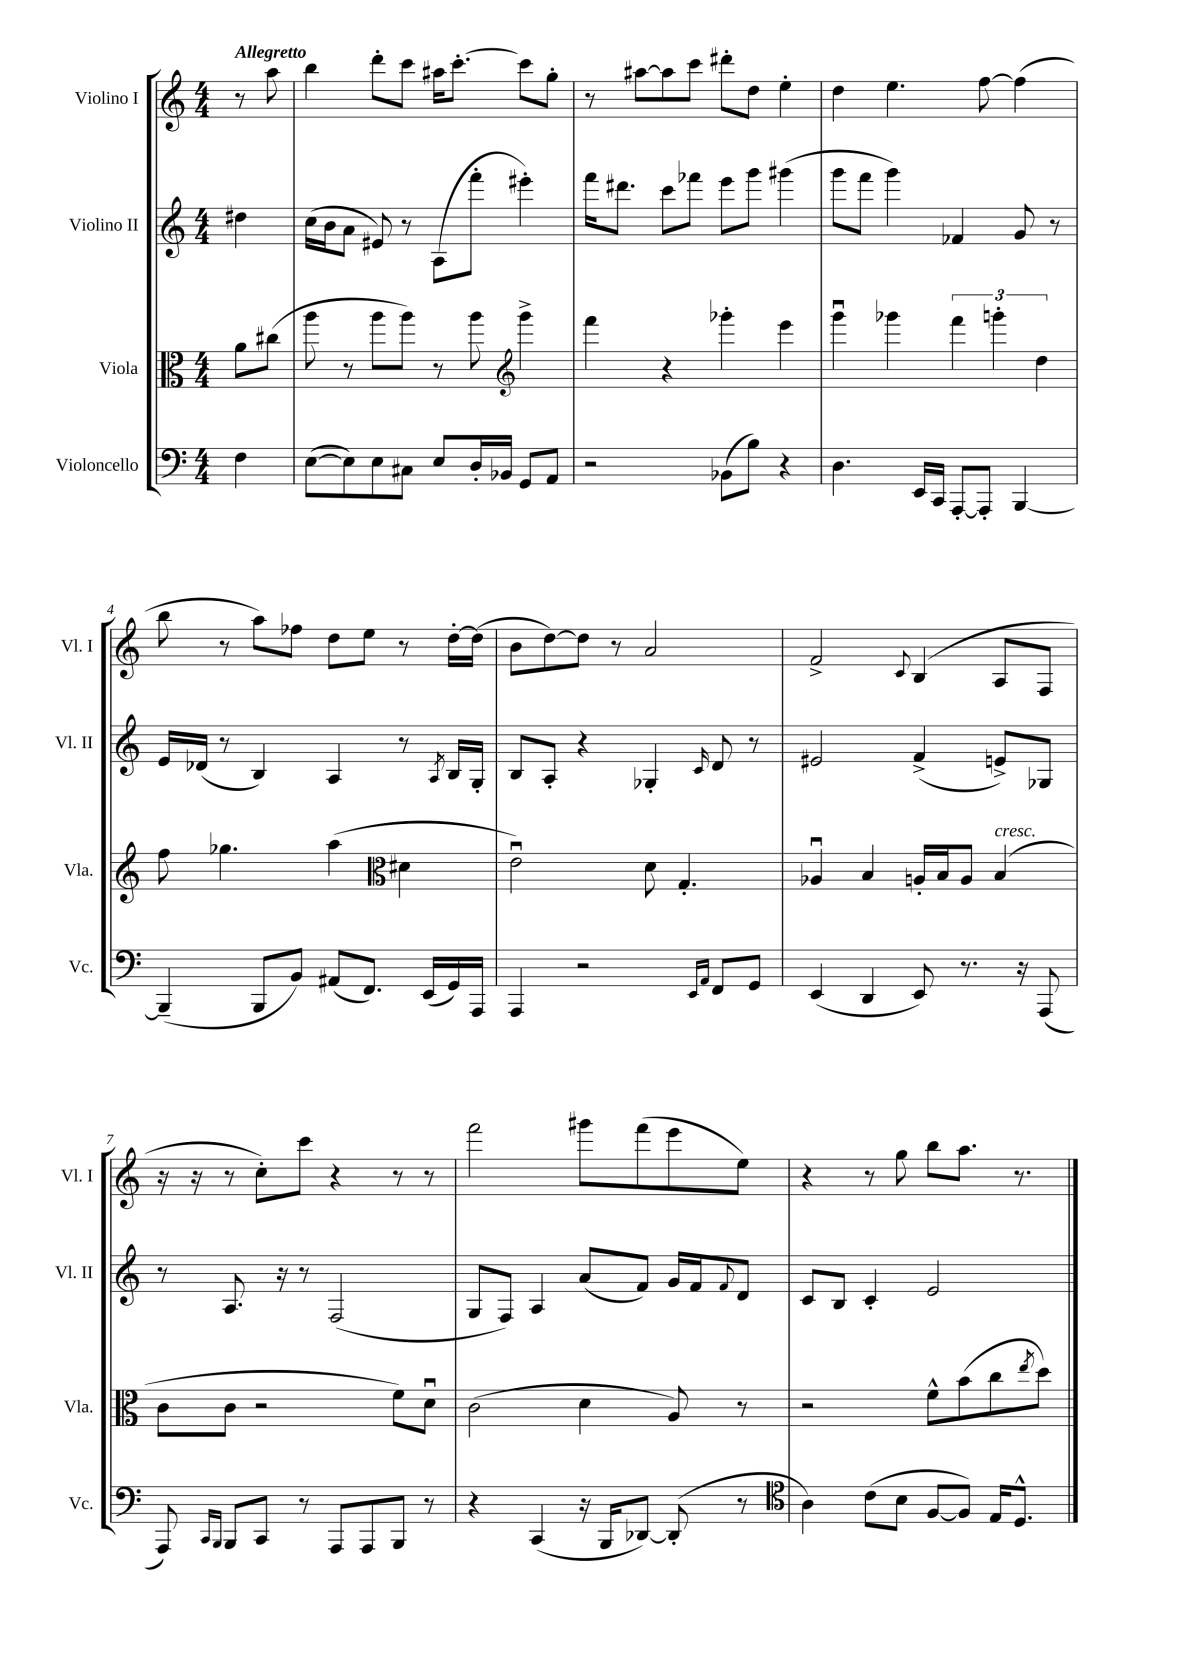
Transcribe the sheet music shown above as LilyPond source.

<<
\new StaffGroup <<
\new Staff = "s0" \with { instrumentName = "Violino I" shortInstrumentName = "Vl. I" } {
    \clef treble \key c \major \numericTimeSignature \time 4/4 \partial 4 \tempo "Allegretto"
    r8 a''8 |
    b''4 d'''8-. c'''8 ais''16 c'''8.~-. c'''8 g''8-. |
    r8 ais''8~ ais''8 c'''8 dis'''8-. d''8 e''4-. |
    d''4 e''4. f''8~ f''4( |
    b''8 r8 a''8) fes''8 d''8 e''8 r8 d''16~-. d''16( |
    b'8 d''8~) d''8 r8 a'2 |
    f'2-> \appoggiatura { c'8 } b4( a8 f8 |
    r16 r16 r8 c''8-.) c'''8 r4 r8 r8 |
    f'''2 gis'''8 f'''8( e'''8 e''8) |
    r4 r8 g''8 b''8 a''8. r8. \bar "|." |
}
\new Staff = "s1" \with { instrumentName = "Violino II" shortInstrumentName = "Vl. II" } {
    \clef treble \key c \major \numericTimeSignature \time 4/4 \partial 4
    dis''4 |
    c''16( b'16 a'8 eis'8) r8 a8( f'''8-. eis'''4-.) |
    f'''16 dis'''8. c'''8 fes'''8 e'''8 g'''8 gis'''4( |
    g'''8 f'''8 g'''4) fes'4 g'8 r8 |
    e'16 des'16( r8 b4) a4 r8 \acciaccatura { a8 } b16 g16-. |
    b8 a8-. r4 ges4-. \grace { c'16 } d'8 r8 |
    eis'2 f'4->( e'8->) ges8 |
    r8 a8. r16 r8 f2( |
    g8 f8) a4 a'8( f'8) g'16 f'16 \appoggiatura { f'8 } d'8 |
    c'8 b8 c'4-. e'2 \bar "|." |
}
\new Staff = "s2" \with { instrumentName = "Viola" shortInstrumentName = "Vla." } {
    \clef alto \key c \major \numericTimeSignature \time 4/4 \partial 4
    a'8 cis''8( |
    a''8 r8 a''8 a''8) r8 a''8 \clef treble g'''4-> |
    f'''4 r4 ges'''4-. e'''4 |
    g'''4\downbow ges'''4 \tuplet 3/2 { f'''4 g'''4-. d''4 } |
    f''8 ges''4. a''4( \clef alto dis'4 |
    e'2\downbow) d'8 g4.-. |
    aes4\downbow b4 a16-. b16 a8 b4^\markup { \italic "cresc." }( |
    c'8 c'8 r2 f'8) d'8\downbow |
    c'2( d'4 a8) r8 |
    r2 f'8-^ b'8( c''8 \acciaccatura { e''8 } d''8) \bar "|." |
}
\new Staff = "s3" \with { instrumentName = "Violoncello" shortInstrumentName = "Vc." } {
    \clef bass \key c \major \numericTimeSignature \time 4/4 \partial 4
    f4 |
    e8~( e8) e8 cis8 e8 d16-. bes,16 g,8 a,8 |
    r2 bes,8( b8) r4 |
    d4. e,16 c,16 a,,8~-. a,,8-. b,,4~ |
    b,,4--( b,,8 b,8) ais,8( f,8.) e,16( g,16) a,,16 |
    a,,4 r2 \grace { e,16 a,16 } f,8 g,8 |
    e,4( d,4 e,8) r8. r16 a,,8( |
    a,,8) \grace { c,16 b,,16 } b,,8 c,8 r8 a,,8 a,,8 b,,8 r8 |
    r4 c,4( r16 b,,16 des,8~) des,8-.( r8 |
    \clef tenor a4) c'8( b8 f8~ f8) e16 d8.-^ \bar "|." |
}
>>
>>
